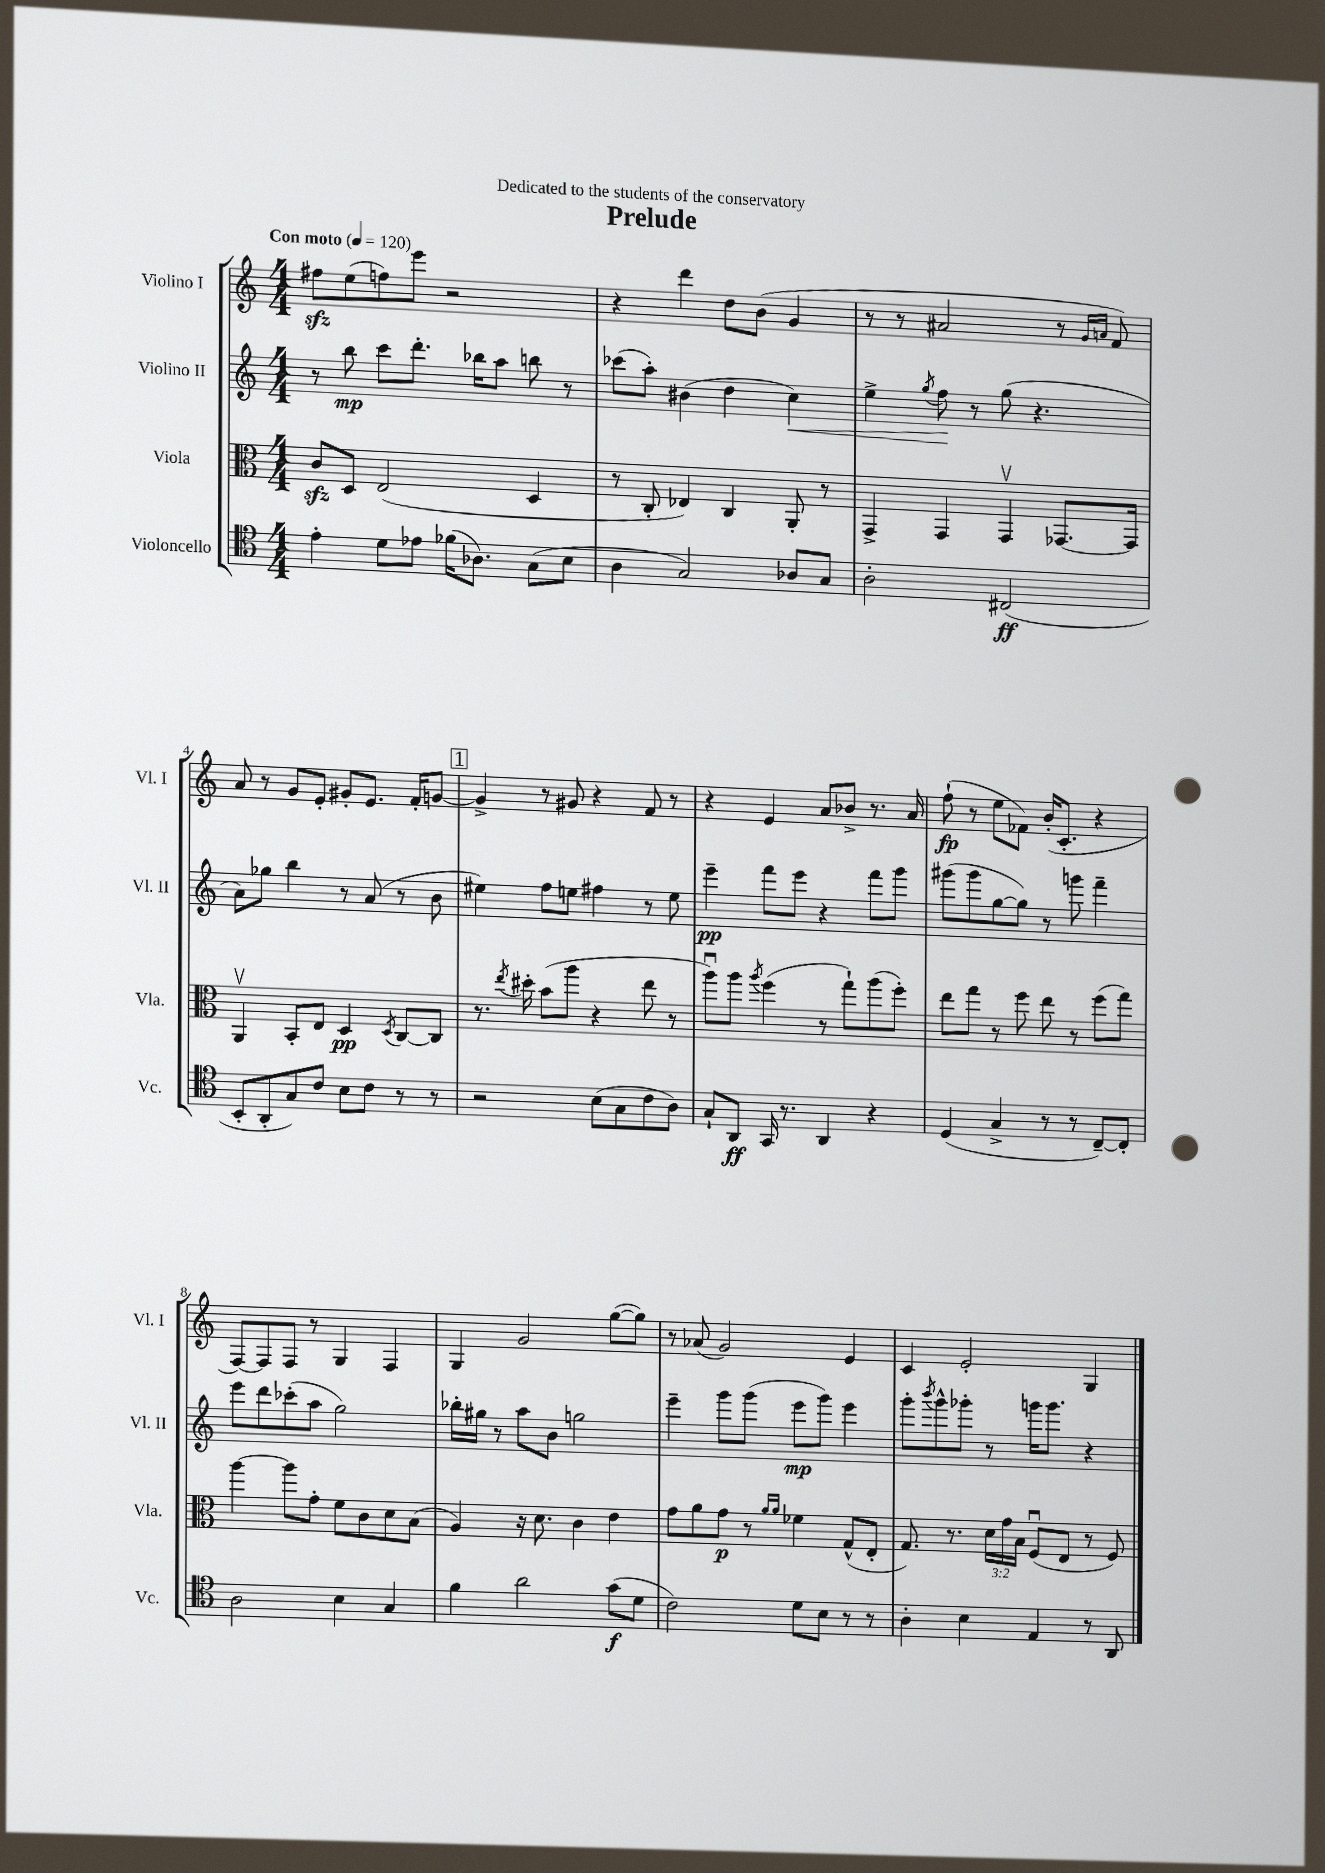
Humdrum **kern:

**kern	**dynam	**kern	**dynam	**kern	**dynam	**kern	**dynam
*part4	*part4	*part3	*part3	*part2	*part2	*part1	*part1
*staff4	*staff4	*staff3	*staff3	*staff2	*staff2	*staff1	*staff1
*I"Violoncello	*	*I"Viola	*	*I"Violino II	*	*I"Violino I	*
*I'Vc.	*	*I'Vla.	*	*I'Vl. II	*	*I'Vl. I	*
*clefC4	*	*clefC3	*	*clefG2	*	*clefG2	*
*k[]	*	*k[]	*	*k[]	*	*k[]	*
*M4/4	*	*M4/4	*	*M4/4	*	*M4/4	*
*MM120	*	*MM120	*	*MM120	*	*MM120	*
=1	=1	=1	=1	=1	=1	=1	=1
!	!	!	!	!	!	!LO:TX:a:B:t=Con moto	!
4e'\	.	8czz/L	.	8r	.	8ff#Xzz\L	.
.	.	8D/J	.	8bb\	mp	(8ee\	.
8d\L	.	(2E/	.	8ccc\L	.	8ffn\)	.
8e-X\J	.	.	.	8.ddd'\J	.	8eee\J	.
(16f-X\KL	.	.	.	.	.	2r	.
8.A-X\J)	.	.	.	16bb-X\KL	.	.	.
.	.	.	.	8aa\J	.	.	.
(8G\L	.	4D/	.	8bbn\	.	.	.
8B\J	.	.	.	8r	.	.	.
=2	=2	=2	=2	=2	=2	=2	=2
4A\	.	8r	.	(8ccc-X\L	.	4r	.
.	.	8C'/	.	8aa'\J)	.	.	.
2G/)	.	4E-X/)	.	(4b#X\	.	4ddd\	.
.	.	4C/	.	4dd\	.	8dd\L	.
.	.	.	.	.	.	(8b\J	.
!	!	!	!	!	!LO:HP:b	!	!
8A-X/L	.	8AA'/	.	4cc\)	<	4g/	.
8G/J	.	8r	.	.	.	.	.
=3	=3	=3	=3	=3	=3	=3	=3
2A'\	.	4GG^/	.	4ee^\	.	8r	.
.	.	.	.	.	.	8r	.
.	.	.	.	8qgg/	.	.	.
.	.	4GG/	.	8ff\	.	2a#X/	.
.	.	.	.	8r	[	.	.
(2C#X/	ff	4GGv/	.	(8gg\	.	.	.
.	.	.	.	4.r	.	.	.
.	.	[8.GG-X/L	.	.	.	8r	.
.	.	.	.	.	.	16qqg/LL	.
.	.	.	.	.	.	16qqan/JJ	.
.	.	.	.	.	.	8f/)	.
.	.	16GG-/Jk]	.	.	.	.	.
!!LO:LB:g=z
=4	=4	=4	=4	=4	=4	=4	=4
8BB'/L	.	4AAv/	.	8a\L)	.	8a/	.
8AA'/	.	.	.	8gg-X\J	.	8r	.
8G/)	.	8BB'/L	.	4bb\	.	8g/L	.
8c/J	.	8E/J	.	.	.	8e'/J	.
8B\L	.	4D/	pp	8r	.	8g#X'/L	.
8c\J	.	.	.	(8a/	.	8.e/J	.
.	.	8qD/	.	.	.	.	.
8r	.	[8C/L	.	8r	.	.	.
.	.	.	.	.	.	16f'/KL	.
8r	.	8C/J]	.	8b\	.	[8gn/J	.
!!LO:REH:place=s1:t=1
=5	=5	=5	=5	=5	=5	=5	=5
2r	.	8.r	.	4ee#X\)	.	4g^/]	.
.	.	8qee/	.	.	.	.	.
.	.	16dd#X'\	.	.	.	.	.
.	.	(8b\L	.	8ff\L	.	8r	.
.	.	8aa\J	.	8een\J	.	8g#X/	.
(8B\L	.	4r	.	4ff#X\	.	4r	.
8G\	.	.	.	.	.	.	.
8c\	.	8ee\	.	8r	.	8f/	.
8A\J)	.	8r	.	8ee\	.	8r	.
=6	=6	=6	=6	=6	=6	=6	=6
8G`/L	.	8aau\L)	.	4eee~\	pp	4r	.
8AA/J	ff	8aa\J	.	.	.	.	.
.	.	8qaa/	.	.	.	.	.
16GG/	.	(4ff\	.	8fff\L	.	4e/	.
8.r	.	.	.	.	.	.	.
.	.	.	.	8eee\J	.	.	.
4AA/	.	8r	.	4r	.	8a/L	.
.	.	8gg`\L)	.	.	.	8b-X^/J	.
4r	.	(8aa\	.	8fff\L	.	8.r	.
.	.	8ff'\J)	.	8ggg\J	.	.	.
.	.	.	.	.	.	16a/	.
=7	=7	=7	=7	=7	=7	=7	=7
(4D/	.	8ee\L	.	(8ggg#X\L	.	(8ff`\	fp
.	.	8gg\J	.	8ggg#\	.	8r	.
4G^/	.	8r	.	[8gg\	.	8ee\L	.
.	.	8ff\	.	8gg\J])	.	8f-X\J)	.
8r	.	8ee\	.	8r	.	(16b'/KL	.
.	.	.	.	.	.	8.c'/J	.
8r	.	8r	.	8gggn\	.	.	.
[8C~/L)	.	(8ff\L	.	4fff~\	.	4r	.
8C'/J]	.	8gg\J)	.	.	.	.	.
!!LO:LB:g=z
=8	=8	=8	=8	=8	=8	=8	=8
2A\	.	[4aa\	.	8eee\L	.	[8F/L)	.
.	.	.	.	8ddd\	.	8F/]	.
.	.	8aa\L]	.	(8ccc-X'\	.	8F/J	.
.	.	8g'\J	.	8aa\J	.	8r	.
4B\	.	8f\L	.	2gg\)	.	4G/	.
.	.	8c\	.	.	.	.	.
4G/	.	8d\	.	.	.	4F/	.
.	.	(8B\J	.	.	.	.	.
=9	=9	=9	=9	=9	=9	=9	=9
4f\	.	4A/)	.	16bb-X'\LL	.	4G/	.
.	.	.	.	16gg#X\JJ	.	.	.
.	.	.	.	8r	.	.	.
2a\	.	16r	.	8aa\L	.	2g/	.
.	.	8.d\	.	.	.	.	.
.	.	.	.	8b\J	.	.	.
.	.	4c\	.	2ggn\	.	.	.
(8g\L	f	4e\	.	.	.	([8gg\L	.
8d\J	.	.	.	.	.	8gg\J])	.
=10	=10	=10	=10	=10	=10	=10	=10
2c\)	.	8g\L	.	4eee~\	.	8r	.
.	.	8a\	.	.	.	(8a-X/	.
.	.	8g\J	p	8ggg\L	.	2g/)	.
.	.	8r	.	(8ggg\J	.	.	.
.	.	16qqa/LL	.	.	.	.	.
.	.	16qqa/JJ	.	.	.	.	.
8d\L	.	4f-X\	.	8eee\L	mp	.	.
8B\J	.	.	.	8ggg\J)	.	.	.
8r	.	(8G^^/L	.	4eee\	.	4e/	.
8r	.	8E'/J	.	.	.	.	.
=11	=11	=11	=11	=11	=11	=11	=11
4A'\	.	8.G/)	.	8ggg'\L	.	4c/	.
.	.	.	.	8qbbb/	.	.	.
.	.	.	.	8ggg^^\	.	.	.
.	.	8.r	.	.	.	.	.
4B\	.	.	.	8ggg-X'\J	.	2e'/	.
.	.	24d\LL	.	8r	.	.	.
.	.	24g\	.	.	.	.	.
.	.	24B\JJ	.	.	.	.	.
4E/	.	(8Fu/L	.	16gggn\KL	.	.	.
.	.	.	.	8.ggg\J	.	.	.
.	.	8E/J	.	.	.	.	.
8r	.	8r	.	4r	.	4G/	.
8AA/	.	8F/)	.	.	.	.	.
==	==	==	==	==	==	==	==
*-	*-	*-	*-	*-	*-	*-	*-
